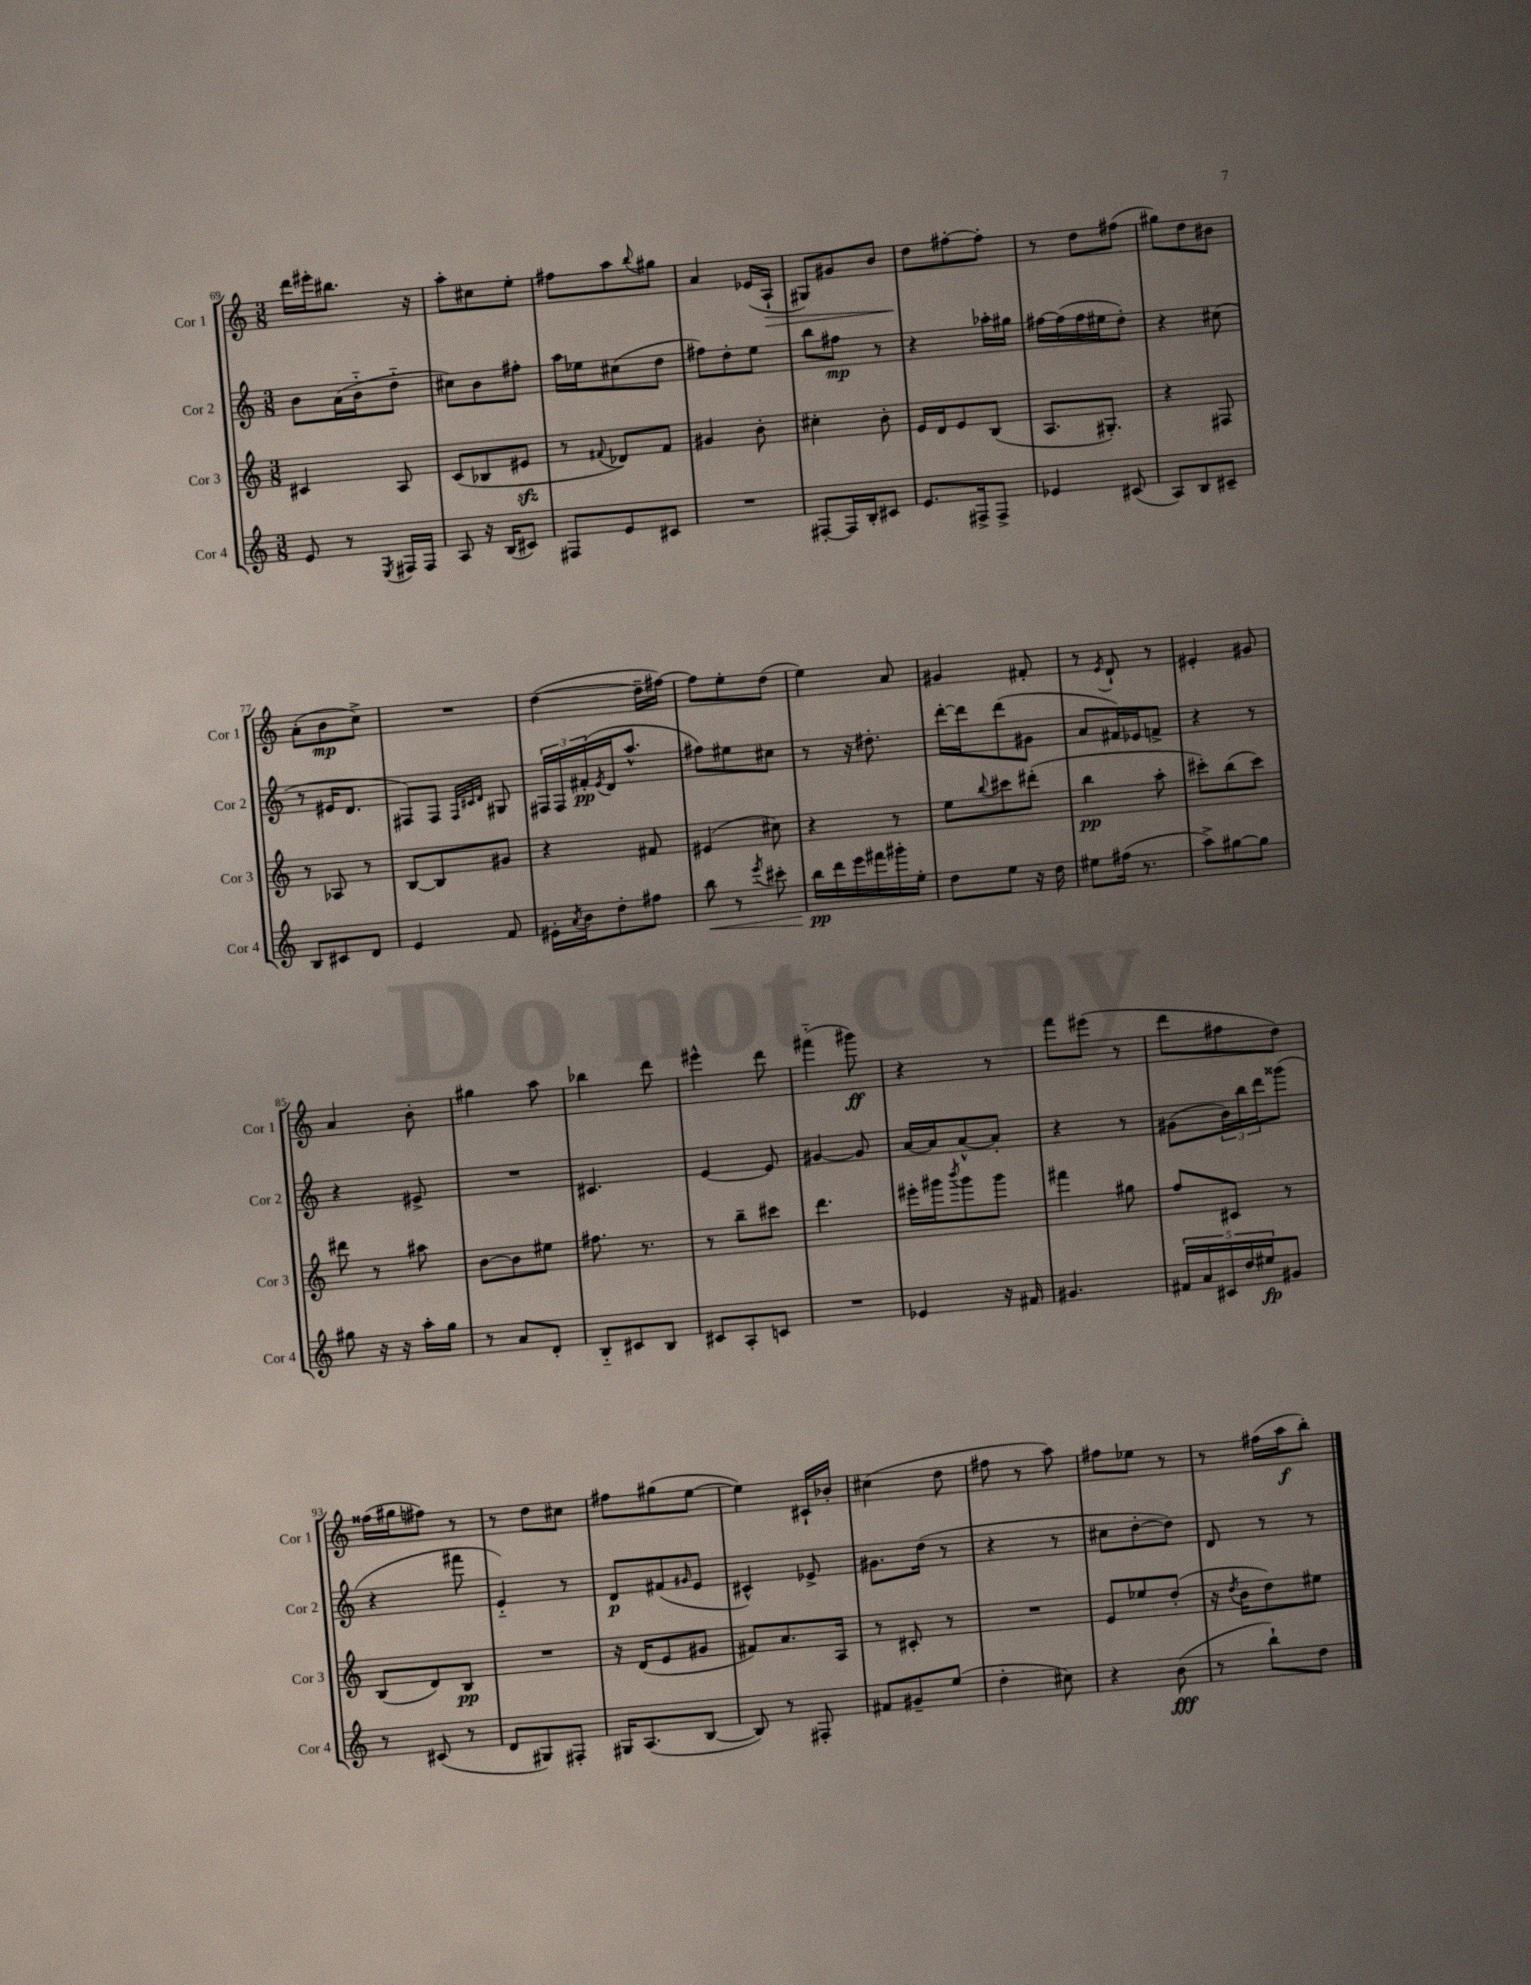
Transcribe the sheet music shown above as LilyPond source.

<<
\new StaffGroup <<
\new Staff = "s0" \with { instrumentName = "Cor 1" shortInstrumentName = "Cor 1" } {
    \clef treble \key c \major \numericTimeSignature \time 3/8
    d'''16 eis'''16-. bis''8. r16 |
    a''8-. cis''8 e''8-. |
    fis''8 a''8 \appoggiatura { b''8 } gis''8 |
    a'4 ees'16( a16-!\> |
    gis8) gis'8 b'8 |
    d''8\! fis''8~-. fis''8-. |
    r8 d''8 fis''8( |
    gis''8) d''8 bis'8 |
    a'8-.( b'8\mp c''8->) |
    R4. |
    d''4~( d''16-- fis''16~) |
    fis''8 e''8-. d''8( |
    e''4) a'8 |
    gis'4 fis'8-. |
    r8 \acciaccatura { e'8 } d'8-! r8 |
    eis'4-. gis'8 |
    a'4 b'8-. |
    gis''4 a''8 |
    bes''4 d'''8 |
    eis'''4-^ d'''8 |
    fis'''4-_( gis'''8\ff) |
    r4 r8 |
    f'''8 eis'''8( r8 |
    d'''8 fis''8 d''8) |
    fisis''16( gis''16 fis''8) r8 |
    r8 d''8 cis''8 |
    fis''8 gis''8( e''8~ |
    e''4) cis'16-! bes'16-. |
    cis''4( d''8 |
    fis''8 r8 a''8) |
    fis''8 ees''8 r8 |
    r8 fis''16( a''16\f b''8-.) \bar "|." |
}
\new Staff = "s1" \with { instrumentName = "Cor 2" shortInstrumentName = "Cor 2" } {
    \clef treble \key c \major \numericTimeSignature \time 3/8
    b'8 a'16( b'16-_ d''8-_ |
    cis''8) b'8 fis''8-. |
    a''16 ees''16 cis''8( d''8 |
    fis''8) d''8-. e''8 |
    b''8 fis''8\mp r8 |
    r4 aes''16-. gis''16 |
    fis''16~ fis''16( fis''16 eis''16 d''8-.) |
    r4 cis''8( |
    r8 eis'16 d'8. |
    fis8) fis8 \grace { fis32 cis'32 d'32 } gis8 |
    \tuplet 3/2 { fis16 fis16 fis'16-.\pp( } \acciaccatura { e'8 } d'16 a''8.-^ |
    fis''8) eis''8 cis''8 |
    r8 r16 dis''8.-. |
    d'''16~-. d'''16 d'''8( gis'8 |
    a'8 fis'16) ees'16 f'8-> |
    r4 r8 |
    r4 eis'8-> |
    R4. |
    cis'4. |
    e'4~ e'8 |
    gis'4~ gis'8 |
    a'16~ a'16 a'8~-^ a'8-. |
    r4 r8 |
    gis'8( \tuplet 3/2 { b'16) b''16 d'''16 } gisis'''8( |
    r4 fis'''8 |
    e'4-_) r8 |
    d'8\p fis'8( \grace { gis'16 } e'8 |
    cis'4-^) ees'8-> |
    gis'8. d''16( r8 |
    r4 r8 |
    cis''8 d''8~-. d''8) |
    d'8 r8 r8 \bar "|." |
}
\new Staff = "s2" \with { instrumentName = "Cor 3" shortInstrumentName = "Cor 3" } {
    \clef treble \key c \major \numericTimeSignature \time 3/8
    cis'4 a8 |
    c'8( bes8 eis'8\sfz |
    r8 \appoggiatura { fis'8 } des'8) fis'8 |
    gis'4 b'8-. |
    cis''4-. b'8-. |
    e'16 d'16 e'8 b8( |
    a8. gis8.-.) |
    r4 fis8 |
    r8 aes8 r8 |
    b8~ b8 gis'8 |
    r4 fis'8 |
    eis'4( cis''8) |
    r4 r8 |
    e''8 \appoggiatura { b''8 } cis'''8 dis'''8-.( |
    b''4\pp a''8-. |
    cis'''8-.) b''8( cis'''8) |
    dis'''8 r8 ais''8 |
    b'8~ b'8 eis''8 |
    fis''8. r8. |
    r8 b''8-- cis'''8 |
    d'''4. |
    eis'''16-. gis'''16 \acciaccatura { b'''8 } gis'''8 gis'''8 |
    fis'''4 gis''8 |
    f''8 cis'8 r8 |
    b8( d'8) b8\pp |
    R4. |
    r16 d'16( e'8 gis'8 |
    fis'8) a'8. a16 |
    r8 cis'8-. r8 |
    R4. |
    e'8 ees''8 d''8-.( |
    r16 \acciaccatura { d''8 } b'16 d''8) eis''8 \bar "|." |
}
\new Staff = "s3" \with { instrumentName = "Cor 4" shortInstrumentName = "Cor 4" } {
    \clef treble \key c \major \numericTimeSignature \time 3/8
    e'8 r8 \acciaccatura { e8 } fis16 fis16 |
    a8 r16 b16( cis'8) |
    fis8 e'8 cis'8 |
    R4. |
    fis8~-. fis16 b16-. cis'8 |
    e'8. fis16-> fis8-> |
    ees'4 cis'8( |
    a8) b8 cis'8-- |
    b8 cis'8 d'8 |
    e'4 f'8 |
    eis'16-. \acciaccatura { a'8 } b'16 d''8-. fis''8 |
    b''8\< r8 \acciaccatura { e'''8 } cis'''8-. |
    b''16\pp\! d'''16 e'''16 fis'''16 gis'''16-. e''16-. |
    d''8 e''8 r16 d''16 |
    eis''8 fis''16( r8. |
    a''8->) gis''8~ gis''8 |
    gis''8 r16 r16 a''16-. gis''16 |
    r8 a'8 d'8-. |
    b8-_ cis'8 b8 |
    cis'8 a8-. c'8 |
    R4. |
    ees'4 r16 fis'16 |
    gis'4. |
    \tuplet 5/4 { fis'16 a'16 cis'16 d''16 eis''16\fp } gis'8 |
    r8 cis'8( r8 |
    d'8 gis8) fis8-. |
    gis16 a8.( b8~ |
    b8) r8 fis8-. |
    fis'8 gis'8-- e''8( |
    d''4-. cis''8) |
    r4 b'8\fff( |
    r8 b''8-!) d''8 \bar "|." |
}
>>
>>
\layout { \context { \Score currentBarNumber = #69 } }
